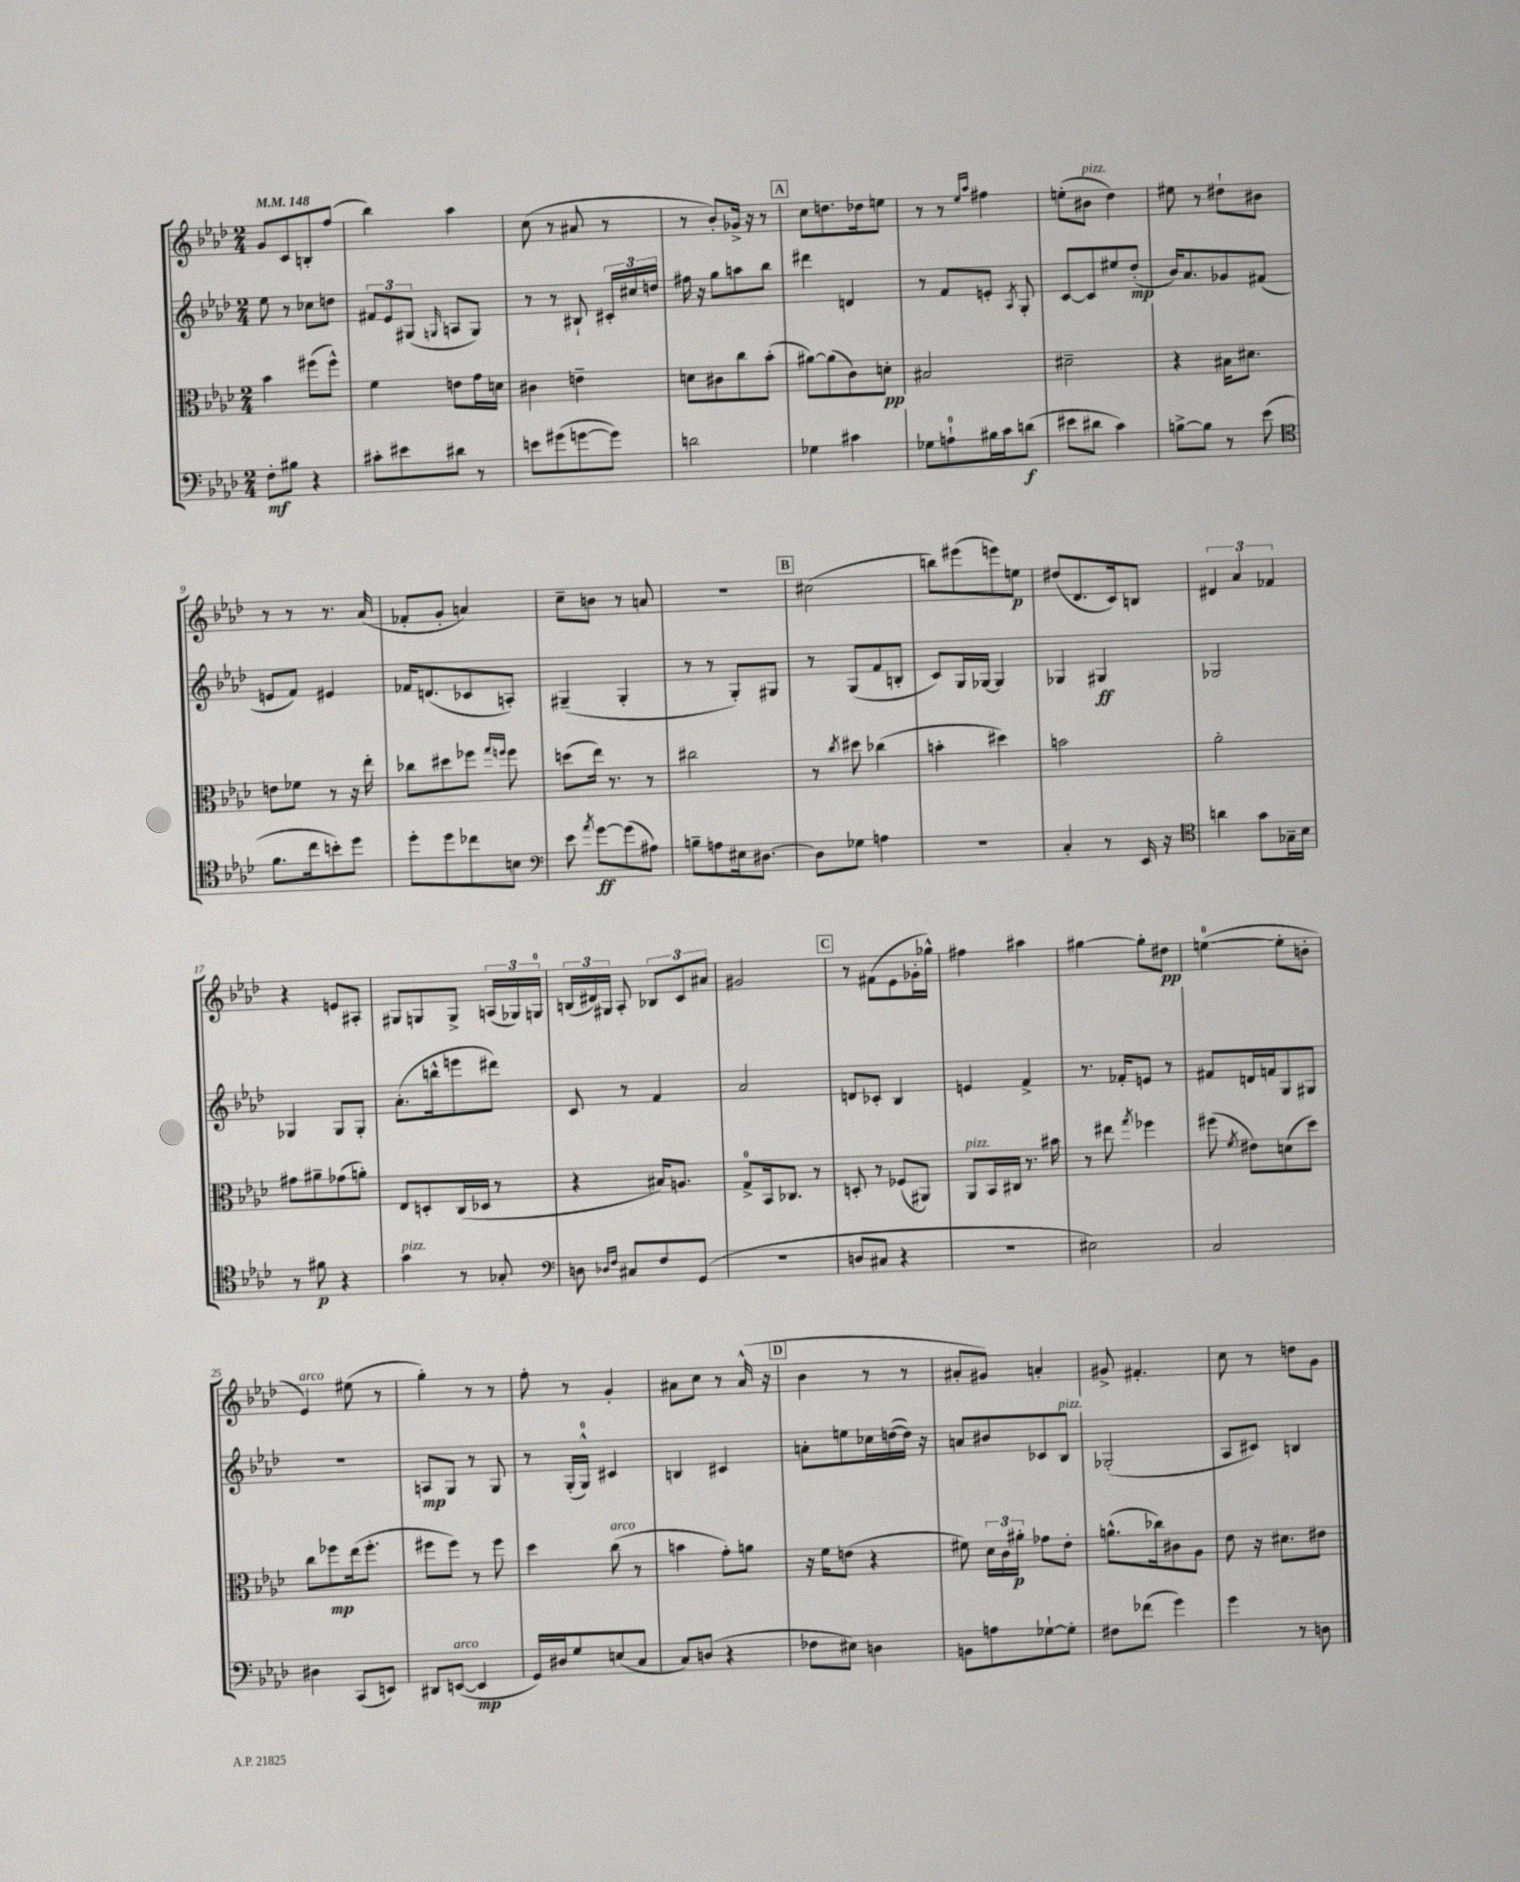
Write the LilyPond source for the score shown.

<<
\new StaffGroup <<
\new Staff = "s0" {
    \clef treble \key aes \major \numericTimeSignature \time 2/4 \tempo 4 = 148
    \autoBeamOff g'8[ c'8 b8-. f''8]( |
    bes''4) aes''4 |
    c''8( r8 ais'8 r8 |
    r8 bes'8[-.) ges'16]-> r16 r8 |
    \mark \markup { \box "A" } c''8[ d''8. des''16 e''8] |
    r8 r8 \grace { ees''16[ aes''16] } fis''4 |
    e''8[-.( bis'8]^\markup { \italic "pizz." } des''4) |
    eis''8 r8 dis''8[-! bis'8] |
    r8 r8 r8. aes'16( |
    fes'8[-. g'8]-. a'4) |
    c''8[-- b'8] r8 a'8 |
    R2 |
    \mark \markup { \box "B" } cis''2( |
    b''8[) eis'''8( e'''8) e''8]\p |
    dis''8[( des'8. c'16) b8] |
    \tuplet 3/2 { dis'4 aes'4 fes'4 } |
    r4 e'8[ ais8]-. |
    gis8[ g8 g8]-> \tuplet 3/2 { a16[( ges16) g16]-0 } |
    \tuplet 3/2 { b16[( dis'16) gis16] } aes8-. \tuplet 3/2 { bes8[ c'8 ais'8] } |
    gis'2 |
    \mark \markup { \box "C" } r8 fis'8[( ees'8 ges'16-. ges''16]-^) |
    fis''4 ais''4 |
    gis''4~ gis''8[-. dis''8]\pp |
    e''4-0~( e''8[-. b'8]-. |
    ees'4^\markup { \italic "arco" }) eis''8( r8 |
    g''4-.) r8 r8 |
    f''8-. r8 g'4-. |
    ais'8[ c''8] r8 ais'16-^( r16 |
    \mark \markup { \box "D" } bes'4 r8 r8 |
    ais'8[-. gis'8]) a'4-. |
    gis'8-> fis'4.-. |
    c''8 r8 d''8[ g'8] \bar "|." |
}
\new Staff = "s1" {
    \clef treble \key aes \major \numericTimeSignature \time 2/4
    \autoBeamOff ees''8 r8 ces''8[ d''8] |
    \tuplet 3/2 { fis'8[ ees'8 gis8]( } \grace { g16 } a8[ g8]) |
    r8 r8 bis8-! \tuplet 3/2 { cis'16[-. cis''16 d''16] } |
    fis''16 r16 g''8[ a''8 bes''8] |
    \mark \markup { \box "A" } dis'''4 d'4 |
    r8 f'8[ e'8]-. \acciaccatura { aes8 } g8-. |
    c'8[~ c'8 eis''8 des''8]-.\mp( |
    bes'16[) aes'8. ges'8 fis'8]( |
    e'8[ f'8]) eis'4 |
    fes'16[ d'8.( ces'8 a8]-.) |
    gis4--( gis4-. |
    r8 r8 g8[-.) gis8] |
    \mark \markup { \box "B" } r8 g8[( f'8 b8]-. |
    c'8[) g16 ges16]~ ges4 |
    ges4 gis4\ff |
    ges2 |
    ges4 ges8[ ges8]-. |
    aes'8.[-.( b''16-^ e'''8 dis'''8]) |
    c'8 r8 f'4 |
    aes'2 |
    \mark \markup { \box "C" } d'8[ ces'8]-. bes4 |
    e'4 f'4-> |
    r8. fes'16[-. e'8] r8 |
    fis'8[ d'16 f'16 g8 gis8] |
    R2 |
    a8[\mp g8] r8 g8 |
    r8 g16[-.( g16]-0-^) cis'4 |
    b4 cis'4 |
    \mark \markup { \box "D" } a'8[-. e''8 ces''16 d''16~( d''16]) r16 |
    a'8[ bis'8 ces'8 bes8]^\markup { \italic "pizz." } |
    ges2-.( |
    aes8[ cis'8]) b4 \bar "|." |
}
\new Staff = "s2" {
    \clef alto \key aes \major \numericTimeSignature \time 2/4
    \autoBeamOff bes'4 fis''8[( fis''8]-^) |
    f'4 e'8[ g'16 d'16] |
    cis'4 e'4-- |
    d'8[ cis'8 c''8 bes'8]-.( |
    \mark \markup { \box "A" } ais'8[~) ais'8( c'8) d'8]-.\pp |
    bis2 |
    dis'2-- |
    r4 bis16[ dis'8.] |
    e'8[ fes'8] r8 r16 ees''16-. |
    ces''8[ dis''8 fes''8] \grace { g''16[ f''16] } f''8 |
    d''8[( ees''16]) r8. r8 |
    cis''2 |
    \mark \markup { \box "B" } r8 \acciaccatura { c''8 } dis''8 ces''4( |
    b'4-. dis''4) |
    b'2 |
    aes'2-. |
    gis'8[ ais'8-- ges'8( a'8]-.) |
    ees8[ d8-. c16( des16] r8 |
    r4 bis16[) a8.] |
    g8[-0-> bes,16 ces8.] r8 |
    \mark \markup { \box "C" } d8-. r8 fes8[( ais,8]) |
    aes,8[^\markup { \italic "pizz." } bes,16 cis16] r8. bis'16 |
    r8 eis''8 \acciaccatura { g''8 } fes''4 |
    fis''8( \acciaccatura { f'8 } eis'8[) d'8( des''8]) |
    c''8[ fes''8\mp ees''16( fes''8.]-. |
    fis''8[ fis''8]) r8 fis''8 |
    des''4 c''8^\markup { \italic "arco" }( r8 |
    b'4 g'8[-.) a'8] |
    \mark \markup { \box "D" } r16 f'16[ e'8]( r4 |
    fis'8) \tuplet 3/2 { des'16[ c'16 ais'16]-.\p } ges'8[ ees'8]-. |
    a'8.[-^( ces''16) cis'8 aes8] |
    ees'8 r16 dis'8.[ eis'8] \bar "|." |
}
\new Staff = "s3" {
    \clef bass \key aes \major \numericTimeSignature \time 2/4
    \autoBeamOff f8[-.\mf bis8] r4 |
    cis'8[-. eis'8 dis'8] r8 |
    e'8[ gis'8( g'8~ g'8]) |
    d'2 |
    \mark \markup { \box "A" } ges4 cis'4 |
    ges8[ a8-0-! bis16 c'16 d'8]\f( |
    eis'8[ dis'8] c'4) |
    b8[~-> b8] r8 ees'8( |
    \clef tenor f'8.[ c''16 b'8-.) des''8] |
    des''8[-. des''8 ces''8 b8] |
    \clef bass ees'8 \acciaccatura { aes'8 } g'8[~\ff g'8( ais8]) |
    b8[-- a8 eis16 dis8.]~ |
    \mark \markup { \box "B" } dis8[ ges8] a4 |
    r2 |
    c4-. r8 ees,16 r16 |
    \clef tenor a'4 g'8[ ges16-- bes16] |
    r8 fis'8\p r4 |
    g'4^\markup { \italic "pizz." } r8 ges8-. |
    \clef bass d8 \grace { des16[ f16] } cis8[ f8 g,8]( |
    r2 |
    \mark \markup { \box "C" } d8[ cis8] r4 |
    R2 |
    eis2) |
    c2 |
    dis4 c,8[( e,8]) |
    dis,8[ e,8]~^\markup { \italic "arco" }( e,4\mp |
    g,16[) dis16 g8 e8( c8] |
    c8[) d8]( r4 |
    \mark \markup { \box "D" } fes8[ eis8]) d4 |
    b,8[ a8 ges8~-! ges8]-. |
    fis8[ fes'8]( g'4) |
    g'4 r8 d8 \bar "|." |
}
>>
>>
